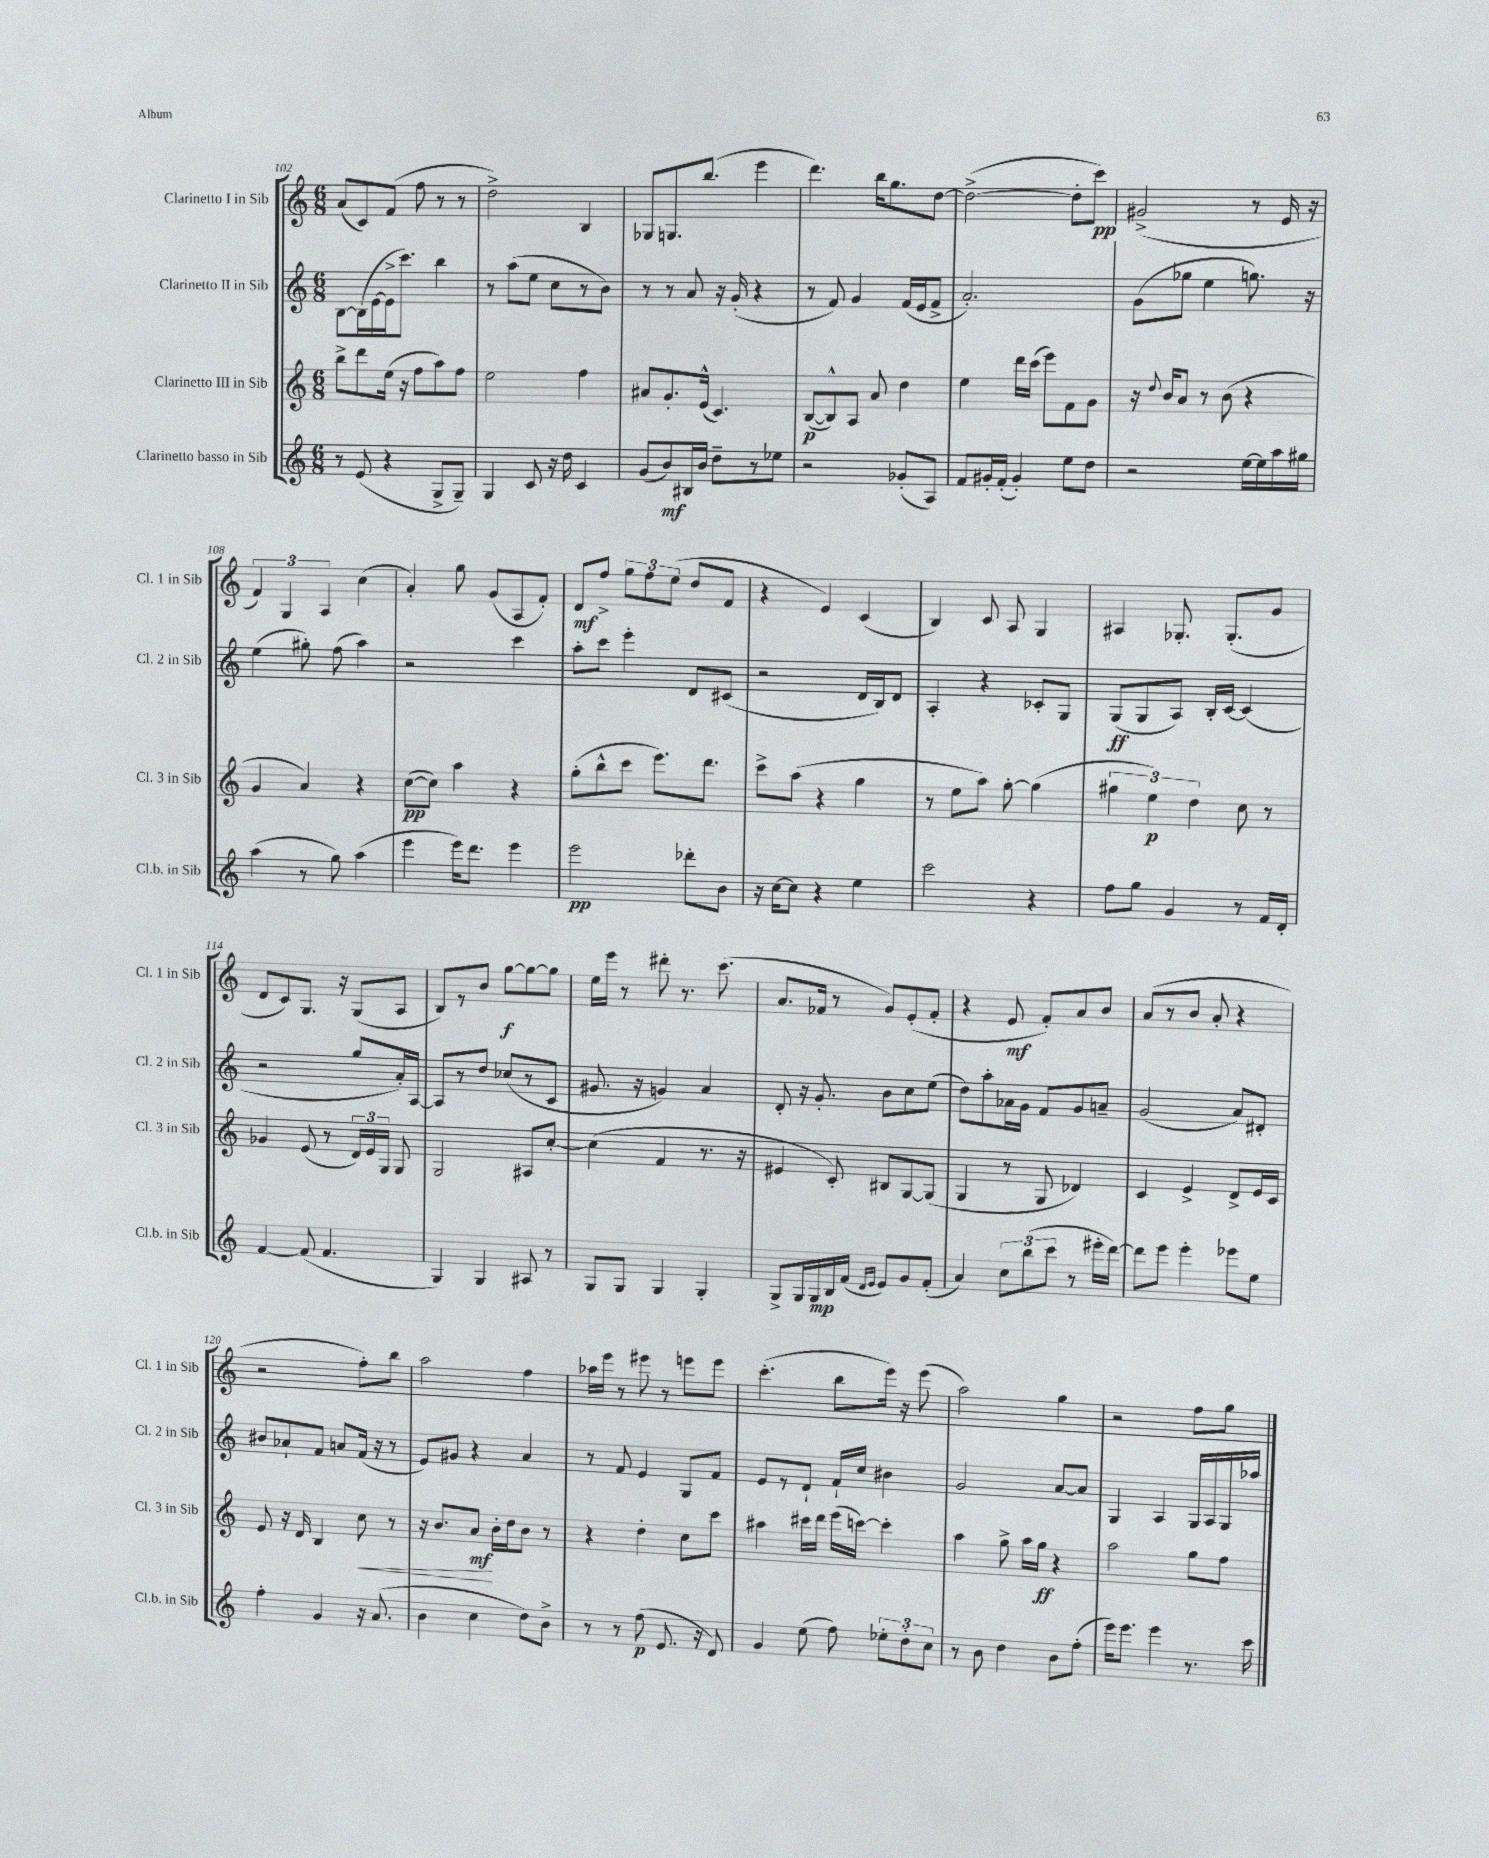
<<
\new StaffGroup <<
\new Staff = "s0" \with { instrumentName = "Clarinetto I in Sib" shortInstrumentName = "Cl. 1 in Sib" } {
    \clef treble \key c \major \numericTimeSignature \time 6/8
    \autoBeamOff a'8[( c'8) f'8]( f''8 r8 r8 |
    d''2->) b4 |
    ges8[ g8. b''8.]( e'''4 |
    d'''4.) b''16[ g''8. d''8]~ |
    d''2~->( d''8[-. c'''8]\pp) |
    gis'2->( r8 e'16 r16 |
    \tuplet 3/2 { f'4) g4 a4 } c''4( |
    a'4-.) g''8 g'8[( a8 f'8]-.) |
    d'8[\mf f''8]-> \tuplet 3/2 { g''8[ f''8 e''8]( } d''8[ f'8] |
    r4 e'4) c'4( |
    b4) c'8 a8 g4 |
    ais4 ges8.-. ges8.[-.( g'8] |
    d'8[ c'8) g8.] r16 g8[( a8] |
    b8[) r8 b'8] g''8[~\f g''8~ g''8] |
    e''16[ e'''16] r8 dis'''8-. r8. c'''8.( |
    a'8.[ fes'16] r8 g'8[) e'8-.( fes'8]-. |
    r4 e'8\mf f'8[-.) a'8 b'8] |
    a'8[( r8 b'8] a'8-. r4 |
    r2 f''8[-.) b''8] |
    a''2 f''4 |
    aes''16[ e'''16] r8 eis'''8 r8 e'''8[ e'''8] |
    c'''4.-.( b''8[ e'''16]) r16 e'''8( |
    a''2) g''4 |
    r2 f''8[ g''8] \bar "|." |
}
\new Staff = "s1" \with { instrumentName = "Clarinetto II in Sib" shortInstrumentName = "Cl. 2 in Sib" } {
    \clef treble \key c \major \numericTimeSignature \time 6/8
    \autoBeamOff b8[~ b16( e'16~ e'16-> c'''8.]) b''4 |
    r8 a''8[( e''8] c''8[ r8 b'8]) |
    r8 r8 a'8 r16 g'16-.( r4 |
    r8 f'8) g'4 f'16[( e'16 f'8]-> |
    a'2.-.) |
    g'8[( ges''8] e''4 g''8.) r16 |
    e''4( gis''8-.) f''8( a''4) |
    r2 c'''4 |
    a''8[-. c'''8] e'''4-. d'8[ cis'8]( |
    r2 d'16[ b16) d'8] |
    a4-. r4 ces'8[-. g8] |
    g8[\ff( g8 a8]) b16[-. c'16]~ c'4( |
    r2 g''8[ a'16-.) a16]~ |
    a8[ r8 d''8] ces''8[( r8 c'8] |
    gis'8. r16 g'4) a'4 |
    d'8-. r16 g'8.-. b'8[ c''8 e''8]( |
    d''8[) a''8-. aes'16 g'16] f'8[ g'8 a'8]-- |
    g'2( a'8[) dis'8]-. |
    bis'8[ aes'8-! f'8] a'8[ f'16]( r16 r8 |
    e'8[) gis'8] r4 a'4 |
    r8 f'8 e'4 g8[ f'8] |
    e'8[ r8 d'8]-! f'16[-! c''16] bis'4 |
    g'2 a'8[~ a'8] |
    g4 a4 g16[ a16 g16 aes''16] \bar "|." |
}
\new Staff = "s2" \with { instrumentName = "Clarinetto III in Sib" shortInstrumentName = "Cl. 3 in Sib" } {
    \clef treble \key c \major \numericTimeSignature \time 6/8
    \autoBeamOff b''8[-> d'''8 e''16]( r16 f''8[ a''8) f''8] |
    e''2 f''4 |
    ais'8[ g'8.-. e'16]-^( c'4.) |
    b8[~\p( b8-^) a8] a'8 d''4 |
    e''4 d'''16[ c'''16]( e'''8[) f'8 g'8] |
    r16 \appoggiatura { d''8 } b'16[ a'8] r8 b'8( r4 |
    g'4 a'4) r4 |
    c''8[~\pp( c''8]) a''4 r4 |
    g''8[-.( b''8-^ c'''8] e'''8.[) d'''8.] |
    c'''8[-> a''8]( r4 g''4 |
    r8 e''8[ a''8]) g''8~-. g''4( |
    \tuplet 3/2 { gis''4 e''4\p) d''4 } c''8 r8 |
    ges'4 e'8( r8 \tuplet 3/2 { d'16[) e'16 g16] } g8 |
    g2 ais8[ c''8]~-. |
    c''4( f'4 r8. r16 |
    eis'4 c'8-.) bis8[ g8~ g8]( |
    g4 r8 g8 des'4) |
    c'4 e'4-> d'8[-> e'16 c'16] |
    e'8 r16 d'16 b4 c''8\< r8 |
    r16 b'8.[ a'8]\mf\! b'16[-. d''16 b'8] r8 |
    r4 d''4-. c''8[ c'''8] |
    ais''4 cis'''16[ d'''16] e'''16[( c'''16]~) c'''4-. |
    a''4 g''8-> a''16[ g''16]\ff r4 |
    a''2 g''8[ f''8] \bar "|." |
}
\new Staff = "s3" \with { instrumentName = "Clarinetto basso in Sib" shortInstrumentName = "Cl.b. in Sib" } {
    \clef treble \key c \major \numericTimeSignature \time 6/8
    \autoBeamOff r8 e'8( r4 g8[-> g8]--) |
    g4 c'8 r16 d''16 c'4 |
    g'8[( b'8\mf) bis16 b'16] d''8[-- r8 ees''8] |
    r2 ges'8[-.( a8]) |
    f'8[ gis'16-. f'16]-.( gis'4-.) e''8[ d''8] |
    r2 e''16[~ e''16 a''16 gis''16] |
    a''4( r8 g''8) a''4( |
    e'''4 e'''16[) d'''8.] e'''4 |
    e'''2\pp des'''8[-. b'8] |
    r16 c''16[~ c''8] r4 e''4 |
    c'''2 r4 |
    f''8[ g''8] g'4 r8 f'16[ d'16]-. |
    f'4~ f'8( f'4. |
    g4) g4 ais8 r8 |
    g8[ g8] g4 g4-. |
    g8[-> g16 g16\mp b16 f'16]( \grace { d'16[ e'16] } e'8[) g'8 f'8]-.( |
    a'4) \tuplet 3/2 { c''8[ b''8( c'''8] } r8 eis'''16[-. d'''16]~) |
    d'''8[ e'''8] e'''4-. ees'''8[ e''8] |
    f''4-. g'4 r16 a'8.( |
    b'4 c''4 d''8[) b'8]-> |
    r8 r8 f''8\p( e'8. r16 d'8) |
    g'4 e''8( f''8) \tuplet 3/2 { ees''8[-. d''8-. c''8] } |
    r8 b'8 d''4 b'8[ f''8]-.( |
    e'''16[) e'''8.] e'''4 r8. c'''16 \bar "|." |
}
>>
>>
\layout { \context { \Score currentBarNumber = #102 } }
